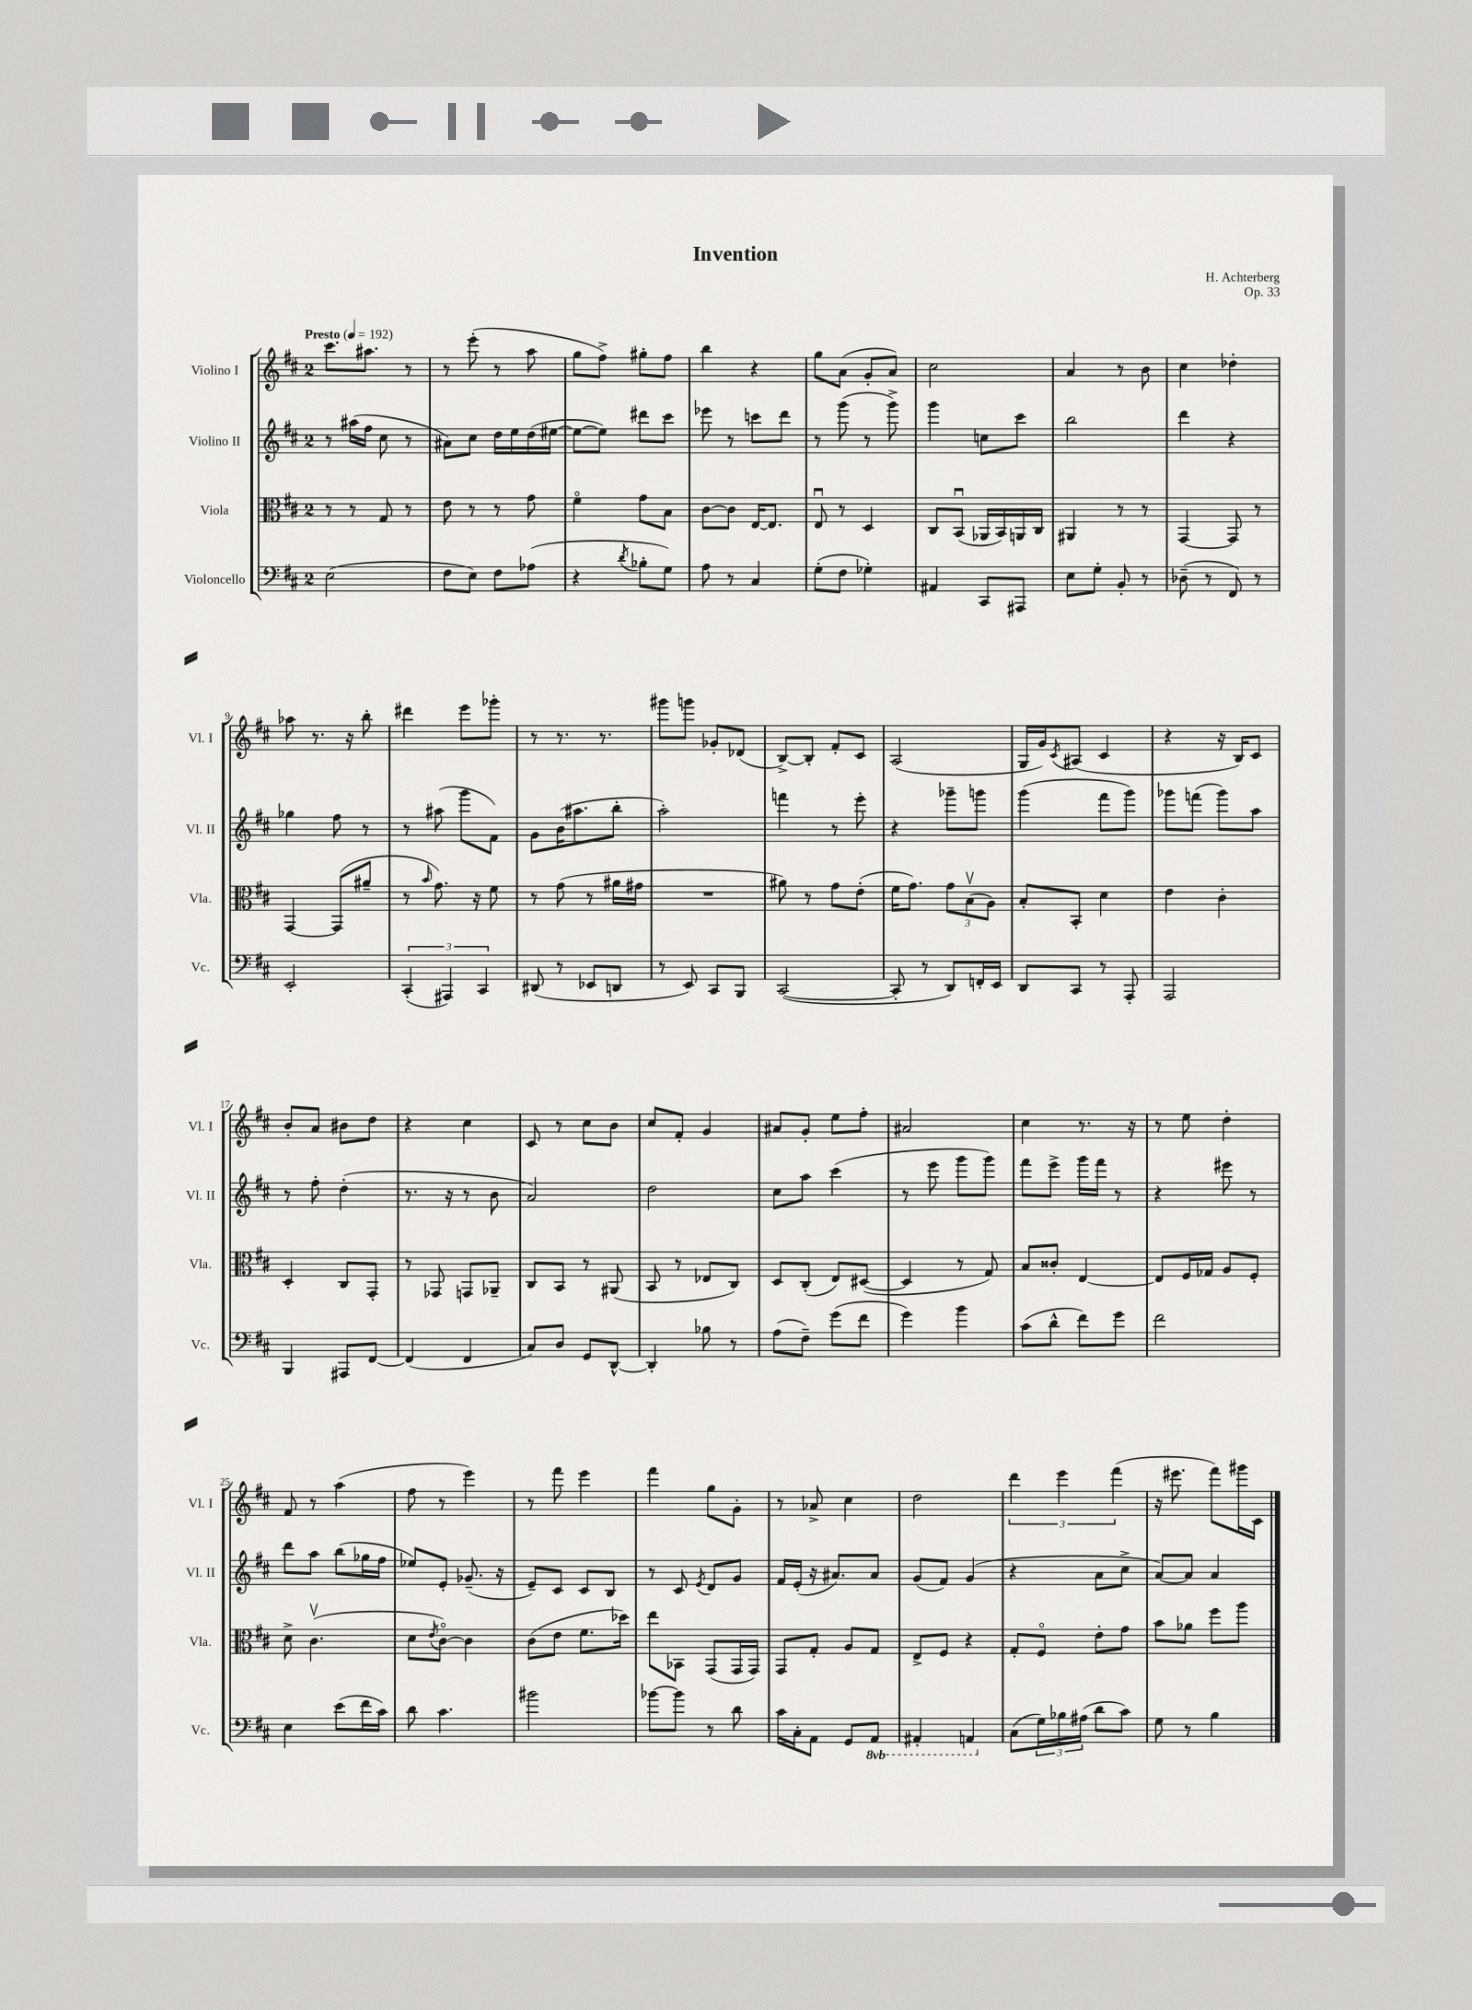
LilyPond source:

\header { title = "Invention" composer = "H. Achterberg" opus = "Op. 33" }
<<
\new StaffGroup <<
\new Staff = "s0" \with { instrumentName = "Violino I" shortInstrumentName = "Vl. I" } {
    \clef treble \key d \major \once \override Staff.TimeSignature.style = #'single-digit \time 2/4 \tempo "Presto" 4 = 192
    cis'''8. ais''8. r8 |
    r8 e'''8-.( r8 a''8 |
    g''8 fis''8->) gis''8-. fis''8 |
    b''4 r4 |
    g''8 a'8( g'8-. a'8) |
    cis''2 |
    a'4 r8 b'8 |
    cis''4 des''4-. |
    aes''8 r8. r16 b''8-. |
    dis'''4 e'''8 ges'''8-. |
    r8 r8. r8. |
    gis'''8 g'''8 ges'8-. des'8( |
    b8~->) b8-. fis'8-. cis'8 |
    a2( |
    g16 g'16) \acciaccatura { cis'8 } ais8( cis'4 |
    r4 r16 b16) cis'8 |
    b'8-. a'8 bis'8 d''8 |
    r4 cis''4 |
    cis'8 r8 cis''8 b'8 |
    cis''8 fis'8-. g'4 |
    ais'8 g'8-. e''8 fis''8-. |
    ais'2 |
    cis''4 r8. r16 |
    r8 e''8 d''4-. |
    fis'8 r8 a''4( |
    fis''8 r8 e'''4) |
    r8 fis'''8 e'''4 |
    fis'''4 g''8 g'8-. |
    r8 aes'8-> cis''4 |
    d''2 |
    \tuplet 3/2 { d'''4 e'''4 fis'''4( } |
    r16 eis'''8. fis'''8) gis'''16 cis'16 \bar "|." |
}
\new Staff = "s1" \with { instrumentName = "Violino II" shortInstrumentName = "Vl. II" } {
    \clef treble \key d \major \once \override Staff.TimeSignature.style = #'single-digit \time 2/4
    r8 ais''16( fis''16 cis''8 r8 |
    ais'8) cis''8 d''16 e''16 d''16( eis''16~ |
    eis''8~ eis''8) dis'''8 cis'''8 |
    ees'''8 r8 c'''8 d'''8 |
    r8 g'''8( r8 g'''8->) |
    g'''4 c''8 cis'''8 |
    b''2 |
    d'''4 r4 |
    ges''4 fis''8 r8 |
    r8 ais''8( g'''8 fis'8) |
    g'8 b'16( ais''8. b''8-. |
    a''2-.) |
    f'''4 r8 e'''8-. |
    r4 ges'''8-- g'''8 |
    g'''4( fis'''8 g'''8) |
    ges'''8 f'''8( ges'''8) a''8 |
    r8 fis''8-. d''4-.( |
    r8. r16 r8 b'8 |
    a'2) |
    d''2 |
    cis''8 a''8 cis'''4( |
    r8 e'''8 g'''8 g'''8) |
    fis'''8 e'''8-> g'''16 fis'''16 r8 |
    r4 eis'''8 r8 |
    d'''8 a''8 b''8( ges''16 fis''16 |
    ees''8) e'8-. ges'8.--( r16 |
    e'8--) cis'8 cis'8 b8 |
    r8 cis'8 \acciaccatura { e'8 } d'8 g'8 |
    fis'16 e'16-.( r16 ais'8.) ais'8 |
    g'8( fis'8) g'4( |
    r4 a'8 cis''8-> |
    a'8~) a'8 a'4 \bar "|." |
}
\new Staff = "s2" \with { instrumentName = "Viola" shortInstrumentName = "Vla." } {
    \clef alto \key d \major \once \override Staff.TimeSignature.style = #'single-digit \time 2/4
    r8 r8 g8 r8 |
    e'8 r8 r8 g'8 |
    fis'4\flageolet g'8 b8 |
    cis'8~ cis'8 e16~ e8. |
    e8\downbow r8 d4 |
    cis8 b,8\downbow( aes,16 b,16) a,16 cis16 |
    ais,4 r8 r8 |
    g,4~ g,8 r8 |
    g,4~ g,8( ais'8-- |
    r8 \grace { b'16 } g'8.) r16 fis'8 |
    r8 g'8( r8 ais'16 gis'16 |
    R2 |
    ais'8) r8 g'8 e'8-.( |
    fis'16 g'8.) \tuplet 3/2 { g'8 b8\upbow( a8) } |
    b8-. b,8-. d'4 |
    e'4 cis'4-. |
    d4-. cis8 g,8-. |
    r8 ges,8 g,8 aes,8-- |
    cis8 b,8 r8 ais,8( |
    b,8 r8 ees8 cis8) |
    d8 cis8-.( e8) dis8~( |
    dis4 r8 g8) |
    b8 cisis'8-. e4~ |
    e8 fis16 ges16 a8 fis8-. |
    d'8-> cis'4.\upbow( |
    d'8 \acciaccatura { e'8 } cis'8~\flageolet) cis'4 |
    cis'8( e'8 fis'8. des''16) |
    e''8 bes,8 g,8( g,16 g,16) |
    g,8 g8-. a8 g8 |
    e8-> fis8 r4 |
    g8-. fis8\flageolet e'8-. g'8 |
    b'8 aes'8 fis''8 a''8 \bar "|." |
}
\new Staff = "s3" \with { instrumentName = "Violoncello" shortInstrumentName = "Vc." } {
    \clef bass \key d \major \once \override Staff.TimeSignature.style = #'single-digit \time 2/4 \set Staff.ottavationMarkups = #ottavation-simple-ordinals
    e2( |
    fis8 e8) fis8 aes8( |
    r4 \acciaccatura { d'8 } bes8-. g8) |
    a8 r8 cis4 |
    g8-.( fis8 ges4-.) |
    ais,4 cis,8 ais,,8 |
    e8 g8-. b,8-. r8 |
    des8--( r8 fis,8) r8 |
    e,2-. |
    \tuplet 3/2 { cis,4-.( ais,,4) cis,4 } |
    dis,8( r8 ees,8 d,8 |
    r8 e,8) cis,8 b,,8 |
    cis,2~( |
    cis,8-. r8 d,8) f,16-. e,16 |
    d,8 cis,8 r8 a,,8-. |
    a,,2 |
    b,,4 ais,,8 fis,8~ |
    fis,4( fis,4 |
    cis8) d8 g,8 d,8~-^ |
    d,4-. bes8 r8 |
    a8( fis8--) g'8( fis'8 |
    g'4) b'4 |
    cis'8( d'8-^ fis'8) g'8 |
    fis'2 |
    e4 e'8( fis'16 cis'16) |
    d'8 cis'4. |
    bis'2 |
    bes'8~ bes'8 r8 d'8 |
    cis'16 cis16-. a,8 g,8 \ottava #-1 a,,8 |
    ais,,4-. a,,4 \ottava #0 |
    cis8( \tuplet 3/2 { g16) bes16 ais16( } d'8 cis'8) |
    g8 r8 b4 \bar "|." |
}
>>
>>
